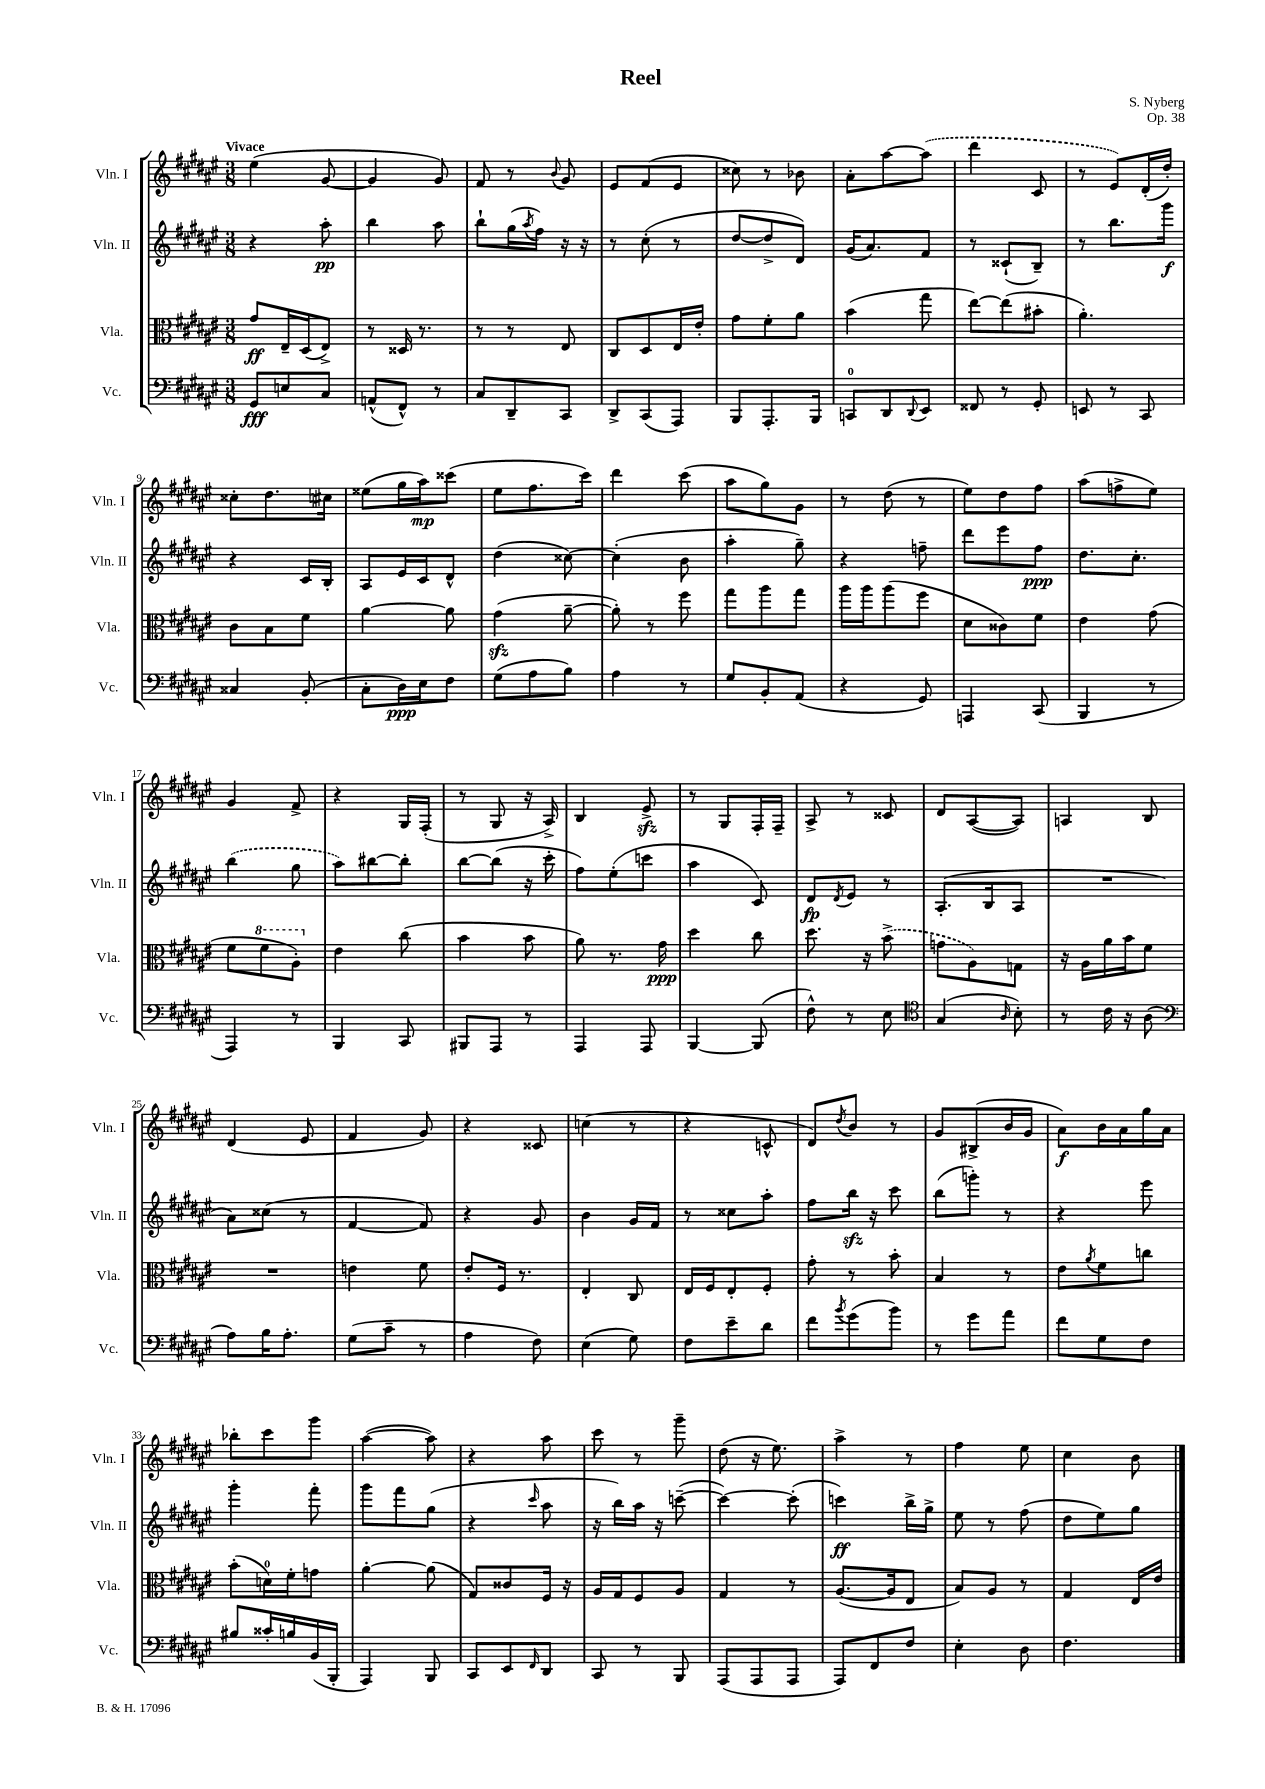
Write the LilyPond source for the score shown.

\header { title = "Reel" composer = "S. Nyberg" opus = "Op. 38" }
<<
\new StaffGroup <<
\new Staff = "s0" \with { instrumentName = "Vln. I" shortInstrumentName = "Vln. I" } {
    \clef treble \key fis \major \numericTimeSignature \time 3/8 \tempo "Vivace"
    eis''4( gis'8~ |
    gis'4 gis'8) |
    fis'8 r8 \appoggiatura { b'8 } gis'8 |
    eis'8 fis'8( eis'8 |
    cisis''8) r8 bes'8 |
    ais'8-. ais''8~ \once \slurDashed ais''8( |
    dis'''4 cis'8 |
    r8 eis'8) dis'16-.( dis''16-.) |
    cisis''8-. dis''8. cis''16 |
    eisis''8( gis''16 ais''16\mp) cisis'''8( |
    eis''8 fis''8. cis'''16) |
    dis'''4 cis'''8( |
    ais''8 gis''8) gis'8 |
    r8 dis''8( r8 |
    eis''8) dis''8 fis''8 |
    ais''8( f''8-> eis''8) |
    gis'4 fis'8-> |
    r4 gis16 fis16-.( |
    r8 gis8 r16 ais16->) |
    b4 eis'8->\sfz |
    r8 gis8 fis16-. fis16-- |
    ais8-> r8 cisis'8 |
    dis'8 ais8~( ais8) |
    a4 b8 |
    dis'4( eis'8 |
    fis'4 gis'8) |
    r4 cisis'8 |
    c''4( r8 |
    r4 c'8-^ |
    dis'8) \acciaccatura { dis''8 } b'8 r8 |
    gis'8 bis8->( b'16 gis'16 |
    ais'8\f) b'16 ais'16 gis''16 ais'16 |
    bes''8-. cis'''8 gis'''8 |
    ais''4~( ais''8) |
    r4 ais''8 |
    cis'''8 r8 gis'''8-- |
    dis''8( r16 eis''8.) |
    ais''4-> r8 |
    fis''4 eis''8 |
    cis''4 b'8 \bar "|." |
}
\new Staff = "s1" \with { instrumentName = "Vln. II" shortInstrumentName = "Vln. II" } {
    \clef treble \key fis \major \numericTimeSignature \time 3/8
    r4 ais''8-.\pp |
    b''4 ais''8 |
    b''8-! gis''16( \acciaccatura { ais''8 } fis''16) r16 r16 |
    r8 cis''8-.( r8 |
    dis''8~ dis''8-> dis'8) |
    gis'16( ais'8.) fis'8 |
    r8 cisis'8-!( b8--) |
    r8 b''8. gis'''16\f |
    r4 cis'16 b16-. |
    ais8 eis'16 cis'16 dis'8-^ |
    dis''4( cisis''8~) |
    cisis''4-.( b'8 |
    ais''4-. gis''8--) |
    r4 f''8-- |
    dis'''8 eis'''8 fis''8\ppp |
    dis''8. cis''8.-. |
    \once \slurDashed b''4( gis''8 |
    ais''8) bis''8~ bis''8-. |
    b''8~ b''8( r16 cis'''16-. |
    fis''8) eis''8-.( c'''8 |
    ais''4 cis'8) |
    dis'8\fp \acciaccatura { dis'8 } eis'8 r8 |
    ais8.-.( b16 ais8 |
    R4. |
    ais'8) cisis''8( r8 |
    fis'4~ fis'8) |
    r4 gis'8 |
    b'4 gis'16 fis'16 |
    r8 cisis''8 ais''8-. |
    fis''8 b''16\sfz r16 cis'''8 |
    b''8( g'''8-.) r8 |
    r4 eis'''8 |
    gis'''4-. fis'''8-. |
    gis'''8 fis'''8 gis''8( |
    r4 \grace { cis'''16 } ais''8 |
    r16 b''16) ais''16 r16 c'''8~--( |
    c'''4~) c'''8-.( |
    c'''4\ff) b''16-> gis''16-> |
    eis''8 r8 fis''8( |
    dis''8 eis''8) gis''8 \bar "|." |
}
\new Staff = "s2" \with { instrumentName = "Vla." shortInstrumentName = "Vla." } {
    \clef alto \key fis \major \numericTimeSignature \time 3/8
    gis'8\ff eis16-- dis16( eis8->) |
    r8 disis16 r8. |
    r8 r8 eis8 |
    cis8 dis8 eis16 eis'16-. |
    gis'8 fis'8-. ais'8 |
    b'4( gis''8 |
    eis''8~) eis''8( bis'8-. |
    ais'4.-.) |
    cis'8 b8 fis'8 |
    ais'4~ ais'8 |
    gis'4\sfz( ais'8~-- |
    ais'8-.) r8 fis''8 |
    gis''8 ais''8 gis''8 |
    ais''16 ais''16 ais''8( fis''8 |
    dis'8 cisis'8) fis'8 |
    eis'4 gis'8( |
    fis'8 \ottava #1 fis''8 ais'8-.) \ottava #0 |
    eis'4 cis''8( |
    b'4 b'8 |
    ais'8) r8. gis'16\ppp |
    dis''4 cis''8 |
    dis''8. r16 \once \slurDashed b'8->( |
    g'8 ais8) g8 |
    r16 ais16 ais'16 b'16 fis'8 |
    R4. |
    e'4 fis'8 |
    eis'8-. fis16 r8. |
    eis4-. cis8 |
    eis16 fis16 eis8-. fis8-. |
    gis'8-. r8 b'8-. |
    b4 r8 |
    eis'8 \acciaccatura { ais'8 } fis'8 c''8 |
    b'8-.( d'16-0) fis'16-. g'8 |
    ais'4~-. ais'8( |
    gis8) cisis'8 fis16 r16 |
    ais16 gis16 fis8 ais8 |
    gis4 r8 |
    ais8.~( ais16 eis8 |
    b8) ais8 r8 |
    gis4 eis16 eis'16 \bar "|." |
}
\new Staff = "s3" \with { instrumentName = "Vc." shortInstrumentName = "Vc." } {
    \clef bass \key fis \major \numericTimeSignature \time 3/8
    gis,8\fff e8 cis8 |
    a,8-^( fis,8-^) r8 |
    cis8 dis,8-- cis,8 |
    dis,8-> cis,8( ais,,8) |
    b,,8 ais,,8.-. b,,16 |
    c,8-0 dis,8 \appoggiatura { dis,8 } eis,8 |
    fisis,8 r8 gis,8-. |
    e,8 r8 cis,8 |
    cisis4 b,8-.( |
    cis8-. dis16\ppp) eis16 fis8 |
    gis8( ais8 b8) |
    ais4 r8 |
    gis8 b,8-. ais,8( |
    r4 gis,8) |
    a,,4 cis,8( |
    b,,4 r8 |
    ais,,4) r8 |
    b,,4 cis,8 |
    bis,,8 ais,,8 r8 |
    ais,,4 ais,,8 |
    b,,4~ b,,8( |
    fis8-^) r8 eis8 |
    \clef tenor gis4( \grace { ais16 } b8-.) |
    r8 cis'16 r16 ais8( |
    \clef bass ais8) b16 ais8.-. |
    gis8( cis'8-- r8 |
    ais4 fis8) |
    eis4( gis8) |
    fis8 eis'8-- dis'8 |
    fis'8 \acciaccatura { b'8 } gis'8( b'8) |
    r8 gis'8 ais'8 |
    fis'8 gis8 fis8 |
    bis8 cisis'16-. b16 b,16( b,,16-. |
    ais,,4) b,,8 |
    cis,8 eis,8 \grace { fis,16 } dis,8 |
    cis,8 r8 b,,8 |
    ais,,8( ais,,8 ais,,8 |
    ais,,8) fis,8 fis8 |
    eis4-. dis8 |
    fis4. \bar "|." |
}
>>
>>
